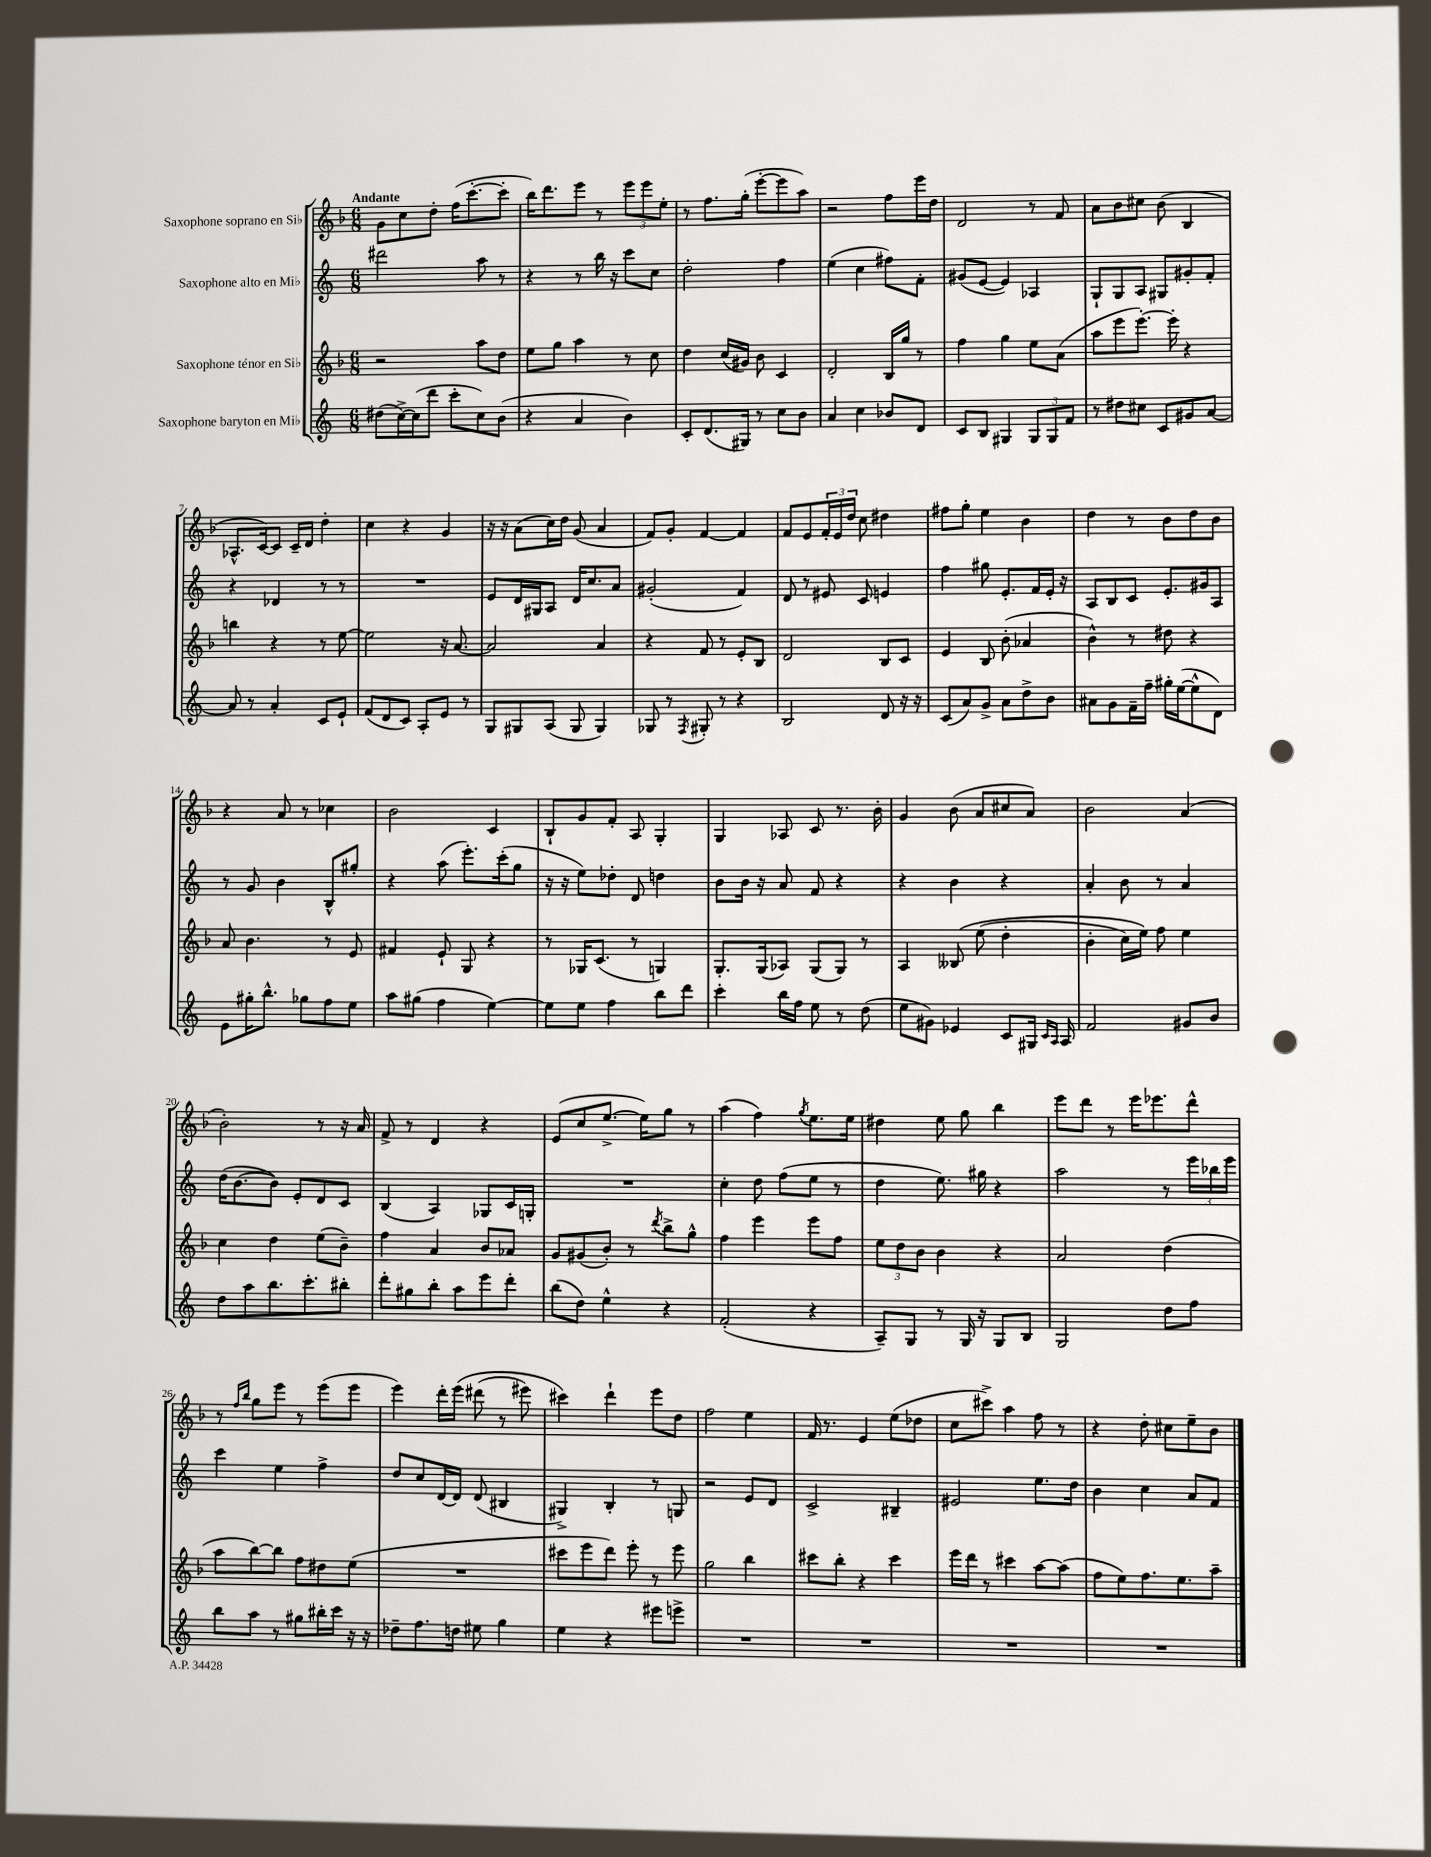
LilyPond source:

<<
\new StaffGroup <<
\new Staff = "s0" \with { instrumentName = "Saxophone soprano en Sib" } {
    \clef treble \key f \major \numericTimeSignature \time 6/8 \tempo "Andante"
    g'8 c''8 d''8-. f''16( c'''8.~-. c'''8-. |
    bes''16) d'''8. e'''8 r8 \tuplet 3/2 { e'''8 e'''8 e''8-. } |
    r8 f''8. g''16-.( e'''8~-. e'''8 a''8) |
    r2 f''8 e'''16 d''16 |
    d'2 r8 f'8 |
    a'8 bes'8 cis''8 bes'8( bes4 |
    aes8.-^ c'16~) c'8 c'16-- d'16 d''4-. |
    c''4 r4 g'4 |
    r16 r16 a'8( c''16) d''16 g'8( a'4 |
    f'8) g'8-. f'4~ f'4 |
    f'8 e'8 \tuplet 3/2 { f'16-. e'16 d''16 } c''8 dis''4 |
    fis''8 g''8-. e''4 bes'4 |
    d''4 r8 bes'8 d''8 bes'8 |
    r4 a'8 r8 ces''4 |
    bes'2 c'4 |
    bes8-! g'8 f'8-. a8 g4-. |
    g4 aes8 c'8 r8. bes'16-. |
    g'4 bes'8( a'8 cis''8 a'8) |
    bes'2 a'4( |
    bes'2-.) r8 r16 a'16 |
    f'8-> r8 d'4 r4 |
    e'8( c''8 e''8.~-> e''16) g''8 r8 |
    a''4( f''4) \acciaccatura { g''8 } e''8. e''16 |
    dis''4 e''8 g''8 bes''4 |
    e'''8 d'''8 r8 e'''16 ees'''8. d'''8-^ |
    r8 \grace { f''16 bes''16 } g''8 e'''8 r8 e'''8( e'''8 |
    e'''4) d'''16-. e'''16\( dis'''8( r8 eis'''8) |
    cis'''4\) d'''4-! e'''8 d''8 |
    f''2 e''4 |
    f'16 r8. e'4 e''8( des''8 |
    c''8 cis'''8->) a''4 f''8 r8 |
    r4 d''8-. cis''8 e''8-- bes'8 \bar "|." |
}
\new Staff = "s1" \with { instrumentName = "Saxophone alto en Mib" } {
    \clef treble \key c \major \numericTimeSignature \time 6/8
    dis'''2 a''8 r8 |
    r4 r8 b''16 r16 c'''8 c''8 |
    d''2-. f''4 |
    e''4( c''4 fis''8) f'8-. |
    gis'8( e'8~ e'4) aes4 |
    g8-! g8 a8 gis8 gis'8-. f'8-. |
    r4 des'4 r8 r8 |
    R2. |
    e'8 d'16 gis16 a8 d'16 c''8. a'8 |
    gis'2-.( f'4) |
    d'8 r8 eis'8 c'8 e'4 |
    f''4 gis''8 e'8.-. f'16 e'16-. r16 |
    a8 b8 c'8 e'8.-. gis'16 a8 |
    r8 g'8 b'4 b8-^ gis''8-. |
    r4 a''8( e'''8.-.) c'''16-.( g''8 |
    r16 r16 e''8) des''8-. d'8 d''4 |
    b'8 b'16 r16 a'8 f'8 r4 |
    r4 b'4 r4 |
    a'4-. b'8 r8 a'4 |
    d''16( b'8.~ b'8) e'8-. d'8 c'8 |
    b4( a4) ges8 c'16 g16-. |
    R2. |
    c''4-. d''8 f''8( e''8 r8 |
    d''4 e''8.) gis''16 r4 |
    a''2 r8 \tuplet 3/2 { e'''16 bes''16 e'''16 } |
    c'''4 e''4 f''4-> |
    d''8 c''8 d'16~ d'16 d'8( bis4 |
    gis4->) b4-. r8 g8 |
    r2 e'8 d'8 |
    c'2-> bis4-- |
    eis'2 e''8. d''16 |
    b'4 c''4 a'8 f'8 \bar "|." |
}
\new Staff = "s2" \with { instrumentName = "Saxophone ténor en Sib" } {
    \clef treble \key f \major \numericTimeSignature \time 6/8
    r2 a''8 d''8 |
    e''8 g''8 a''4 r8 c''8 |
    d''4 c''16( gis'16) bes'8 c'4 |
    d'2-. bes16 g''16 r8 |
    f''4 g''4 e''8 a'8( |
    a''8 e'''8 e'''8.~-.) e'''16-. r4 |
    b''4 r4 r8 e''8~ |
    e''2 r16 a'8.~ |
    a'2 a'4 |
    r4 f'8 r8 e'8-. bes8 |
    d'2 bes8 c'8 |
    e'4 bes8 bes'8-.( aes'4 |
    bes'4-^) r8 dis''8 r4 |
    a'8 bes'4. r8 e'8 |
    fis'4 e'8-! g8 r4 |
    r8 ges16 c'8.( r8 g4) |
    g8.-. g16( aes8) g8( g8) r8 |
    a4 beses8\( e''8( d''4-. |
    bes'4-. c''16) e''16\) f''8 e''4 |
    c''4 d''4 e''8( bes'8--) |
    f''4 a'4 bes'8 aes'8 |
    g'8 gis'8( bes'8-.) r8 \acciaccatura { d'''8 } bes''8-> g''8-^ |
    f''4 e'''4 e'''8 f''8 |
    \tuplet 3/2 { e''8 d''8 bes'8 } bes'4 r4 |
    a'2 d''4( |
    a''8 bes''8~) bes''8 f''8 dis''8 e''8( |
    R2. |
    cis'''8 e'''8 d'''8) e'''8-. r8 e'''8 |
    g''2 bes''4 |
    cis'''8 bes''8-. r4 cis'''4 |
    e'''16 d'''16 r8 cis'''4 a''8~ a''8( |
    f''8 e''8) f''8. e''8. a''8-- \bar "|." |
}
\new Staff = "s3" \with { instrumentName = "Saxophone baryton en Mib" } {
    \clef treble \key c \major \numericTimeSignature \time 6/8
    dis''8( c''16~->) c''16( d'''8 c'''8-. c''8) b'8( |
    r4 a'4 b'4) |
    c'8-. d'8.( gis16) r8 c''8 b'8 |
    a'4 c''4 bes'8 d'8 |
    c'8 b8 gis4 \tuplet 3/2 { gis8 gis8 f'8 } |
    r8 dis''8 cis''8 c'8 gis'8 a'8~ |
    a'8 r8 a'4-. c'8 e'8-! |
    f'8( d'8 c'8) a8-. e'8 r8 |
    g8 gis8 a8( gis8 gis4) |
    ges8 r8 \acciaccatura { f8 } gis8-. r8 r4 |
    b2 d'8 r16 r16 |
    c'8( a'8) g'8-> a'8 d''8-> b'8 |
    ais'8 g'8 f'16-- f''16-- gis''16-. e''16~( e''8-^ d'8) |
    e'8 gis''16-. b''8.-^ ges''8 f''8 e''8 |
    a''8 gis''8( f''4 e''4~) |
    e''8 e''8 f''4 b''8 d'''8 |
    c'''4-. b''16 f''16 e''8 r8 d''8( |
    e''8 gis'8) ees'4 c'8 gis16 \grace { c'16 a16 } a16 |
    f'2 gis'8 b'8 |
    d''8 a''8 b''8. c'''8.-. bis''8-. |
    d'''8-. gis''8 b''8-. a''8 e'''8 d'''8-. |
    b''8( d''8) e''4-^ r4 |
    f'2-.( r4 |
    a8--) g8 r8 g16 r16 g8 b8 |
    g2 d''8 f''8 |
    b''8 a''8 r8 gis''8 bis''16-. c'''16 r16 r16 |
    des''8-- f''8. d''16 eis''8 g''4 |
    e''4 r4 eis'''8 e'''8-> |
    R2. |
    R2. |
    R2. |
    R2. \bar "|." |
}
>>
>>
